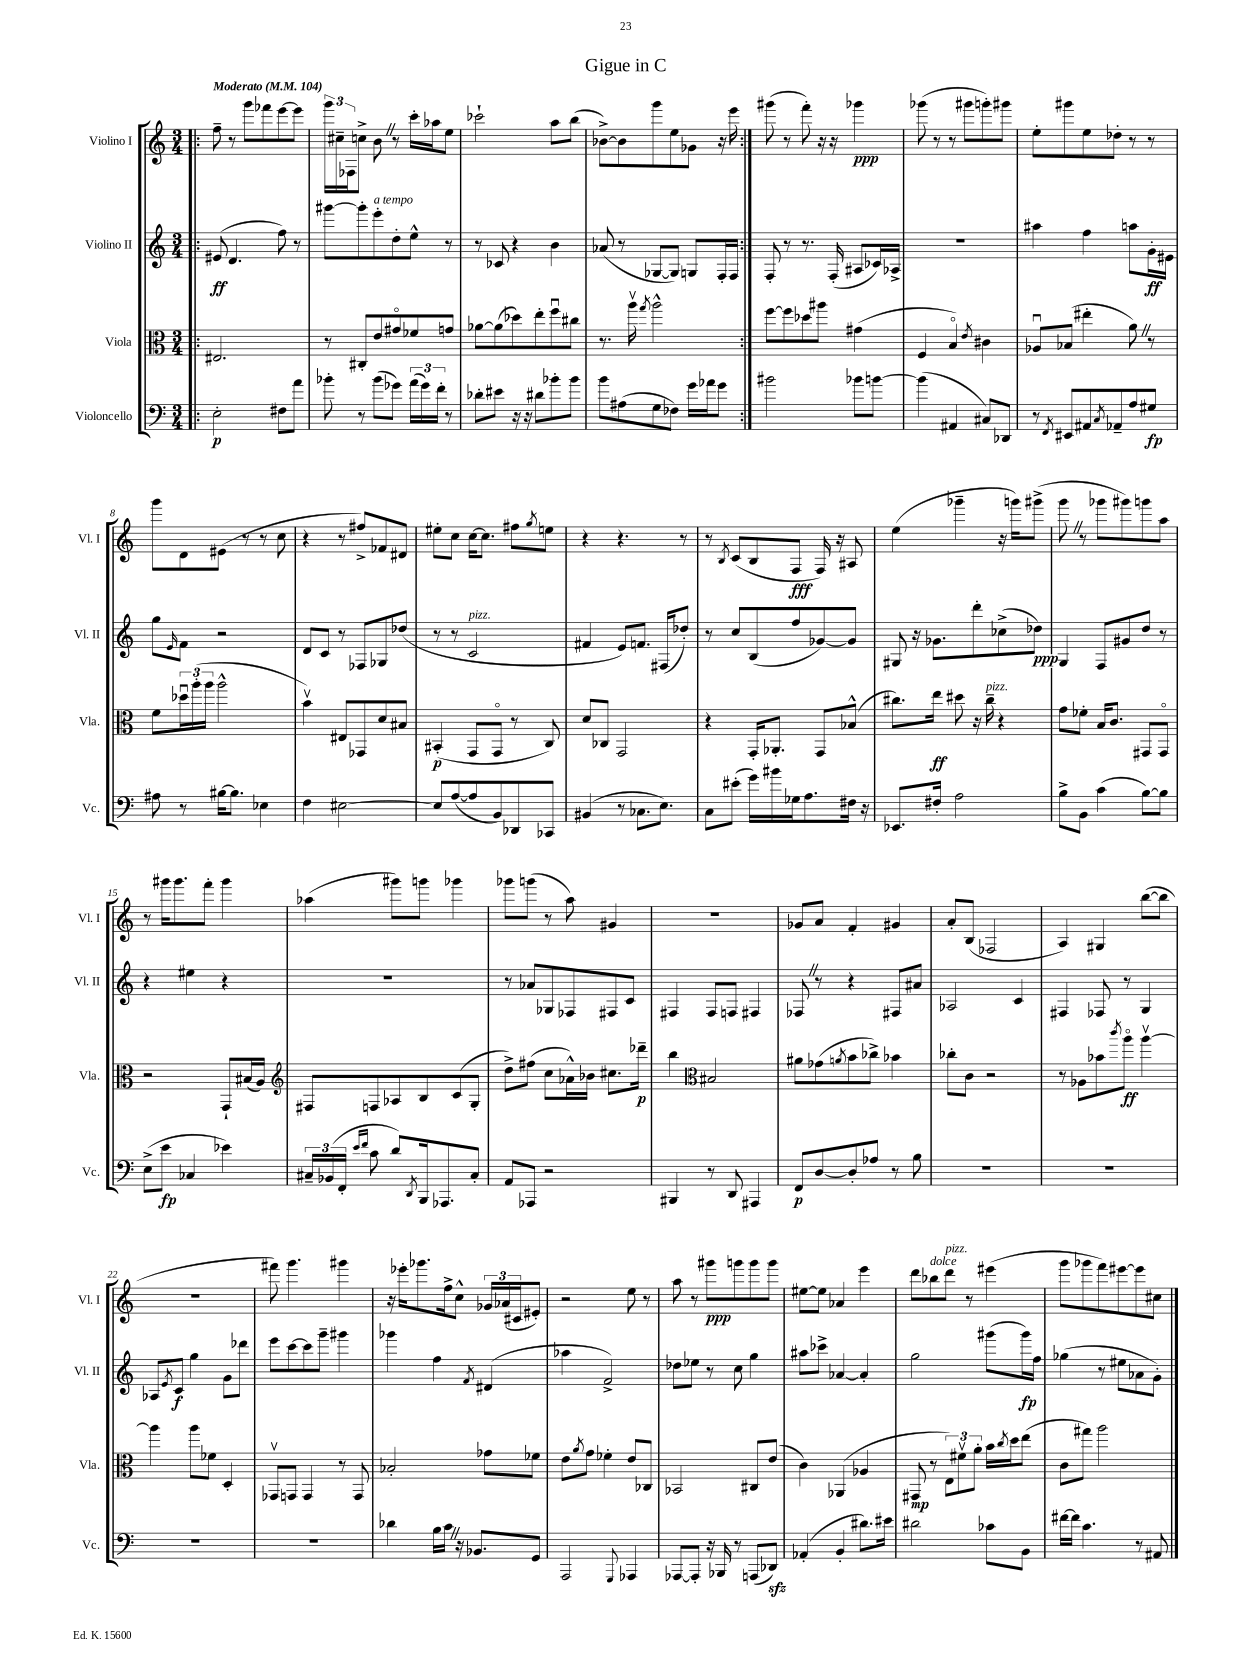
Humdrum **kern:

**kern	**kern	**kern	**kern
*staff4	*staff3	*staff2	*staff1
*clefF4	*clefC3	*clefG2	*clefG2
*k[]	*k[]	*k[]	*k[]
*M3/4	*M3/4	*M3/4	*M3/4
*MM104	*MM104	*MM104	*MM104
=!|:	=!|:	=!|:	=!|:
2E'\	2.E#/	(8e#/	8ff~\
.	.	4.d/	8r
.	.	.	8ggg\L
.	.	.	8fff-\
8F#\L	.	8ff\)	[8eee\
8a\J	.	8r	8eee\]J
=	=	=	=
8b-'\	8r	[8ggg#\L	24ggg\LL
.	.	.	24cc#~\
.	.	.	24F-\J
8r	8C#'/L	8ggg#'\]	8cc^\J
(8b-\L	8e/	8eee'\	8b\
8g-\J)	8g#o/	8dd'\	8r
(24a\LL	8f-/	8ee^^\J	16ccc'\LL
24g-\)	.	.	.
.	.	.	16aa-\J
24f'\JJ	.	.	.
8r	8g/J	8r	8ee\J
=	=	=	=
8d-'\L	[8a-\L	8r	2ccc-`\
8e#\J	(8a-\]	8c-/	.
16r	8dd-\)	4r	.
16r	.	.	.
8d#\L	8ee'\	.	.
8b-'\	8ffu\	4b\	8aa\L
8b-\J	8cc#\J	.	(8bb\J
=	=	=	=
8b\L	8.r	(8a-/	[8b-^\L)
(8A#\	.	8r	8b-\]
.	16aav\	.	.
.	8qgg/	.	.
8G\	2aa^^\	[8G-/L	8ggg\
8F-\J)	.	8G-/]J)	8ee\
16g\LL	.	8G/L	8g-\J
16a-\J	.	.	.
8g\J	.	16F'/L	16r
.	.	16F/JJ	16eee\
=:|!	=:|!	=:|!	=:|!
2b#\	[8ff\L	8F'/	(8ggg#\
.	8ff\]	8r	8r
.	8dd-\	8.r	8fff'\)
.	8aa#\J	.	16r
.	.	(16F'/	16r
8b-\L	(4g#\	8A#/L	4ggg-\
[8b\J	.	16c-/L)	.
.	.	16A-^/JJ	.
=	=	=	=
(4b\]	4F/	2.r	(8ggg-\
.	.	.	8r
4AA#/	4Bo/)	.	8r
.	.	.	8ggg#\L
.	8qe/	.	.
8C#/L)	4c#\	.	8ggg'\)
8DD-/J	.	.	8ggg#\J
=	=	=	=
8r	8A-u/L	4aa#\	8ee'\L
8qFF/	.	.	.
8EE#/L	(8B-/J	.	8ggg#\
8AA#/	4ee#'\	4ff\	8ee\
8qC/	.	.	.
8AA-~/	.	.	8dd-'\J
8A/	8a\)	8aa\L	8r
8G#/J	8r	16g'\L	8r
.	.	16e#\JJ	.
=	=	=	=
8A#\	8f\L	8gg\L	8ggg\L
.	.	16qqe/	.
8r	24dd-u\L	8f\J	8d\
.	(24aa'\	.	.
.	24aa\JJ	.	.
[16B#\LK	2aa^^\	2r	(8e#\J
8.B#\]J	.	.	.
.	.	.	8r
4E-\	.	.	8r
.	.	.	8cc\
=	=	=	=
4F\	4bv\)	8d/L	4r
.	.	8c/J	.
[2E#\	8E#/L	8r	8r
.	8GG-/	8F-/L	8ff#^/L)
.	8d/	8G-/	8f-/
.	8B#/J	(8dd-/J	8d#/J
=	=	=	=
8E#/]L	(4BB#'/	8r	8ee#'\L
([8A/	.	8r	8cc\J
8A/]	8GG/L	2c/	[16cc\LK
.	.	.	8.cc\]J
8BB/)	8GGo/J	.	.
8DD-/	8r	.	8ff#\L
.	.	.	8qgg/
8CC-/J	8C/)	.	8ee\J
=	=	=	=
(4BB#/	8d/L	4f#/	4r
.	8C-/J	.	.
8r	2GG/	8e/L)	4.r
8.C-\L	.	8.f/J	.
8.E\J)	.	(16F#/LK	.
.	.	8dd-'/J)	8r
=	=	=	=
8C\L	4r	8r	8r
.	.	.	8qB/
(8e#'\J	.	8cc/L	(8c/L
16g\LL)	16GG'/LK	(8B/	8B/
16b#\	8.AA-'/J	.	.
16G-\J	.	8ff/	8F/J
8.A\	.	.	.
.	8GG/L	[8g-/)	16F/)
.	.	.	16r
16F#\Jk	(8B-^^/J	8g-/]J	8A#/
16r	.	.	.
=	=	=	=
8.EE-/L	8.cc#\L)	8G#/	(4ee\
.	.	16r	.
16F#'/Jk	16ee\Jk	8.g-\L	.
2A\	8dd#\	.	4ggg-~\
.	16r	8ddd'\	.
.	16cc#~\	.	.
.	4r	(8cc-^\	16r
.	.	.	16ggg\LK)
.	.	8dd-\J)	(8ggg#^\J
=	=	=	=
8B^\L	8g\L	4G/	8ggg\
8BB\J	8f-'\J	.	8r
(4c\	16B/LK	8F/L	8ggg-\L
.	8.c/J	.	.
.	.	8g#/	8ggg#\)
[8B\L)	8GG#/L	8dd/J	8ggg\
8B\]J	8GG#o/J	8r	8aa\J
=	=	=	=
(8E^\L	2r	4r	8r
8e\J	.	.	16ggg#\LK
.	.	.	8.ggg#\
4C-/	.	4ee#\	.
.	.	.	8fff'\J
4e-\)	8GG`/L	4r	4ggg#\
.	(16B#/L	.	.
.	16A/JJ)	.	.
=	=	=	=
*	*clefG2	*	*
24C#~/LL	8F#/L	2.r	(4aa-\
(24BB-/	.	.	.
24FF'/JJ	.	.	.
16qqe/LL	.	.	.
16qqf/JJ	.	.	.
8c\	8F/	.	.
8d/L)	8A-/	.	8ggg#\L)
8qDD/	.	.	.
16BBB/k	8B/	.	8ggg\J
8.AAA-/	.	.	.
.	(8c/	.	4ggg-\
8C#'/J	8G'/J	.	.
=	=	=	=
8AA/L	8dd^\L)	8r	8ggg-\L
8AAA-/J	(8ff#\J	8a-/L	(8ggg\J
2r	8cc\L	8G-/	8r
.	16a-^^\L)	8F-/	8aa\)
.	16b-\JJ	.	.
.	8.cc#\L	8F#/	4g#/
.	.	8c/J	.
.	16ddd-~\Jk	.	.
=	=	=	=
4BBB#/	4bb\	4F#/	2.r
*	*clefC3	*	*
8r	2B#/	8F#/L	.
8DD/	.	8F/J	.
4AAA#/	.	4F#/	.
=	=	=	=
8FF/L	8a#\L	8F-/	8g-/L
[8D/	(8g-\	8r	8a/J
.	8qa/	.	.
8D'/]	8b\	4r	4f'/
8A-/J	8cc-^\J)	.	.
8r	4b-\	8F#/L	4g#/
8B\	.	8a#/J	.
=	=	=	=
2.r	8cc-'\L	2A-/	8a'/L
.	8c\J	.	(8B/J
.	2r	.	2F-/
.	.	4c/	.
=	=	=	=
2.r	8r	4F#/	4A/)
.	8A-\L	.	.
.	8b-\	8F-/	4G#/
.	8qccc/	.	.
.	8aao\J	8r	.
.	[4aav\	4G/	([8bb\L
.	.	.	8bb\]J
=	=	=	=
2.r	4aa\]	8A-/L	2.r
.	.	8qe/	.
.	.	8c/J	.
.	8aa\L	4gg\	.
.	8f-\J	.	.
.	4D'/	8g\L	.
.	.	8ddd-\J	.
=	=	=	=
2.r	8GG-v/L	8eee\L	8fff#\)
.	8GG/J	[8ccc\	4.ggg\
.	4GG/	8ccc\]	.
.	.	8ggg~\J	.
.	8r	4ggg#\	4ggg#\
.	8GG/	.	.
=	=	=	=
4d-\	2B-'/	4ggg-\	16r
.	.	.	16eee-'\LK
.	.	.	8.ggg-\
16B\LL	.	4ff\	.
16c\JJ	.	.	16ff^\k
16r	.	.	8cc^^\J
8.BB-/L	.	.	.
.	.	8qf/	.
.	8g-\L	(4d#/	24g-/LL
.	.	.	(24a-/
.	.	.	24c#/J
8GG/J	8f-\J	.	8e#'/J)
=	=	=	=
2AAA/	8e\L	4aa-\	2r
.	8qa/	.	.
.	8g\J	.	.
.	4f-'\	2f^/)	.
8qqGGG/	.	.	.
4AAA-/	8e/L	.	8ee\
.	8C-/J	.	8r
=	=	=	=
[8AAA-/L	2BB-/	8dd-\L	8aa\
8AAA-'/]J	.	8ee-\J	8r
16r	.	8r	8ggg#\L
16BBB-/	.	.	.
8r	.	8cc\	8ggg\
(8AAA/L	8C#/L	4gg\	8ggg\
8DD-/J)	(8e/J	.	8ggg\J
=	=	=	=
(4AA-'/	4c\)	8aa#\L	[8ee#\L
.	.	8ccc-^\J	8ee#\]J
4BB'/	(4AA-/	[4a-/	4a-/
8.d#\L)	4A-/	4a-'/]	4eee\
16e#\Jk	.	.	.
=	=	=	=
2d#\	8GG#/	2gg\	8ddd\L
.	8r	.	8bb-\
.	12E\L)	.	8ddd\J
.	12f#v\	.	.
.	.	.	8r
.	12a'\J	.	.
8c-\L	16b\LL	(8ggg#\L	(4eee#\
.	8qcc/	.	.
.	16dd\J	.	.
8BB\J	(8ee\J	16ggg#\L)	.
.	.	16ff\JJ	.
=	=	=	=
[16f#\LL	8c\L	(4gg-\	8ggg\L
16f#\]JJ	.	.	.
4.c\	8gg#\J)	.	8ggg-\
.	2aa\	8r	8fff\)
.	.	8ee#\L	[8eee#\
8r	.	8a-\	8eee#\]
8AA#/	.	8g'\J)	8cc#\J
==	==	==	==
*-	*-	*-	*-
